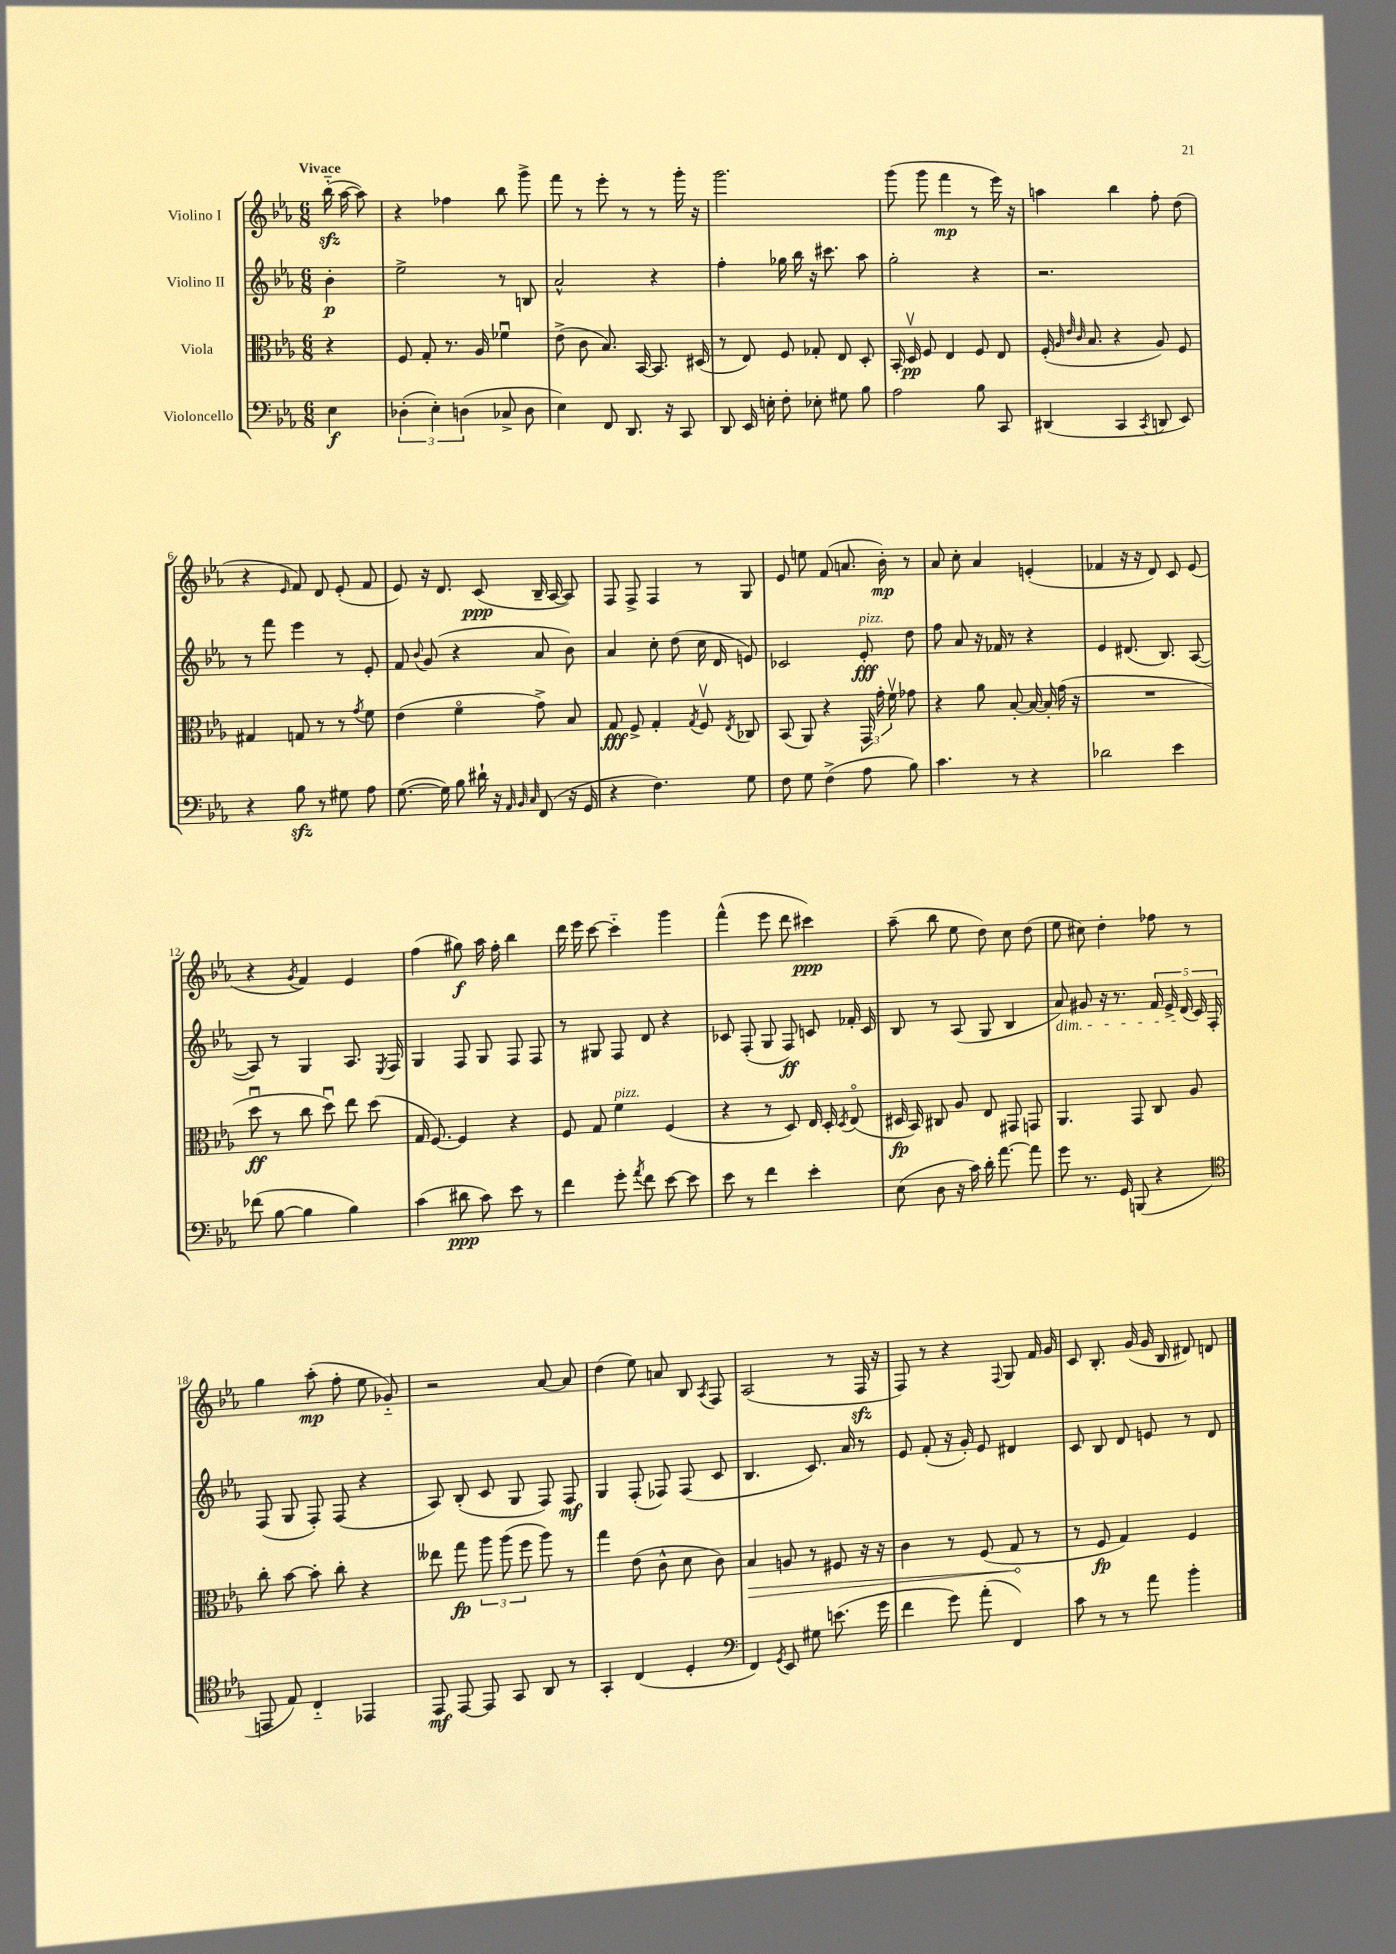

**kern	**dynam	**kern	**dynam	**kern	**dynam	**kern	**dynam
*part4	*part4	*part3	*part3	*part2	*part2	*part1	*part1
*staff4	*staff4	*staff3	*staff3	*staff2	*staff2	*staff1	*staff1
*I"Violoncello	*	*I"Viola	*	*I"Violino II	*	*I"Violino I	*
*clefF4	*	*clefC3	*	*clefG2	*	*clefG2	*
*k[b-e-a-]	*	*k[b-e-a-]	*	*k[b-e-a-]	*	*k[b-e-a-]	*
*M6/8	*	*M6/8	*	*M6/8	*	*M6/8	*
=	=	=	=	=	=	=	=
!	!	!	!	!	!	!LO:TX:a:B:t=Vivace	!
4E-\	f	4r	.	4b-'\	p	(16bb-zz\	.
.	.	.	.	.	.	[16aa-\	.
.	.	.	.	.	.	8aa-\])	.
=1	=1	=1	=1	=1	=1	=1	=1
(6D-X'\	.	8F/	.	2ee-^\	.	4r	.
.	.	8G'/	.	.	.	.	.
6E-'\)	.	.	.	.	.	.	.
.	.	8.r	.	.	.	4ff-X\	.
(6Dn\	.	.	.	.	.	.	.
.	.	16A-/	.	.	.	.	.
8C-X^/	.	4f-Xu\	.	8r	.	8bb-\	.
8D\	.	.	.	8Bn/	.	8ggg^\	.
=2	=2	=2	=2	=2	=2	=2	=2
4E-\)	.	(8e-^\	.	2a-^^/	.	8fff\	.
.	.	8c\	.	.	.	8r	.
8FF/	.	8.B-/)	.	.	.	8eee-'\	.
8.DD/	.	.	.	.	.	8r	.
.	.	[16BB-/	.	.	.	.	.
.	.	8.BB-/]	.	4r	.	8r	.
16r	.	.	.	.	.	.	.
8CC/	.	.	.	.	.	16ggg'\	.
.	.	(16D#X/	.	.	.	16r	.
=3	=3	=3	=3	=3	=3	=3	=3
8DD/	.	8r	.	4ff'\	.	2.ggg\	.
16EE-/	.	8E-/)	.	.	.	.	.
16En'\	.	.	.	.	.	.	.
8F'\	.	8F/	.	16gg-X\	.	.	.
.	.	.	.	16bb-\	.	.	.
8E-X'\	.	8G-X'/	.	16r	.	.	.
.	.	.	.	8.ccc#X\	.	.	.
8G#X\	.	8E-/	.	.	.	.	.
8B-\	.	8D'/	.	8aa-\	.	.	.
=4	=4	=4	=4	=4	=4	=4	=4
2A-\	.	16BB-'/	.	2gg'\	.	(8ggg\	.
.	.	16Dv/	pp	.	.	.	.
.	.	8F/	.	.	.	8ggg\	.
.	.	4E-/	.	.	.	4fff\	mp
8B-\	.	8F/	.	4r	.	8r	.
8CC/	.	8E-/	.	.	.	16eee-\)	.
.	.	.	.	.	.	16r	.
=5	=5	=5	=5	=5	=5	=5	=5
(4DD#X/	.	(16F'/	.	2.r	.	4aan\	.
.	.	32qqA-/	.	.	.	.	.
.	.	32qqe-/	.	.	.	.	.
.	.	32qqc/	.	.	.	.	.
.	.	8.B-/	.	.	.	.	.
4CC/	.	4r	.	.	.	4bb-\	.
8qCC/	.	.	.	.	.	.	.
8DDn/	.	8A-/)	.	.	.	8ff'\	.
8EE-/)	.	8F/	.	.	.	(8dd\	.
!!LO:LB:g=z
=6	=6	=6	=6	=6	=6	=6	=6
4r	.	4G#X/	.	8r	.	4r	.
.	.	.	.	8fff\	.	.	.
.	.	.	.	.	.	16qqe-/	.
8B-zz\	.	8Gn/	.	4eee-\	.	8f/)	.
8r	.	8r	.	.	.	8d/	.
8G#X\	.	8r	.	8r	.	(8e-'/	.
.	.	8qg/	.	.	.	.	.
8A-\	.	8f\	.	8e-'/	.	8f/	.
=7	=7	=7	=7	=7	=7	=7	=7
([8.G\	.	(4e-\	.	8f/	.	8e-/)	.
.	.	.	.	8qqb-/	.	.	.
.	.	.	.	(8g/	.	16r	.
16G\])	.	.	.	.	.	8.d/	.
8B-\	.	4f\	.	4r	.	.	.
16d#X`\	.	.	.	.	.	(8c/	ppp
16r	.	.	.	.	.	.	.
32qqAA-/	.	.	.	.	.	.	.
32qqBB-/	.	.	.	.	.	.	.
32qqC/	.	.	.	.	.	.	.
(8FF/	.	8g^\)	.	8a-/	.	16B-~/	.
.	.	.	.	.	.	[16A-/	.
16r	.	8B-/	.	8b-\)	.	8A-/])	.
16GG/	.	.	.	.	.	.	.
=8	=8	=8	=8	=8	=8	=8	=8
4r	.	8G/	fff	4a-/	.	8F/	.
.	.	8F^/	.	.	.	8F^/	.
4.F\)	.	4G'/	.	8cc'\	.	4F/	.
.	.	.	.	(8dd\	.	.	.
.	.	8qG/	.	.	.	.	.
.	.	8Fv/	.	16cc\	.	8r	.
.	.	.	.	16d/	.	.	.
.	.	8qE-/	.	.	.	.	.
8G\	.	8C-X/	.	8en/)	.	8G/	.
=9	=9	=9	=9	=9	=9	=9	=9
8F\	.	(8BB-/	.	2c-X/	.	8e-/	.
8G\	.	8AA-/)	.	.	.	8een\	.
(4F^\	.	4r	.	.	.	(8f/	.
.	.	.	.	.	.	8.an/	.
!	!	!	!	!LO:TX:a:i:t=pizz.	!	!	!
8A-\	.	24GG/	.	8e-'/	fff	.	.
.	.	24g'\	.	.	.	.	.
.	.	.	.	.	.	16b-'\)	mp
.	.	24fv\	.	.	.	.	.
8B-\)	.	8g-X\	.	8dd\	.	8r	.
=10	=10	=10	=10	=10	=10	=10	=10
4.c\	.	4r	.	8ff\	.	8a-/	.
.	.	.	.	8a-/	.	8cc'\	.
.	.	8a-\	.	16r	.	4a-/	.
.	.	.	.	16f-X/	.	.	.
8r	.	[8B-'/	.	8r	.	.	.
4r	.	16B-/_	.	4r	.	(4en'/	.
.	.	16B-'/]	.	.	.	.	.
.	.	(16g\	.	.	.	.	.
.	.	16r	.	.	.	.	.
=11	=11	=11	=11	=11	=11	=11	=11
2d-X\	.	2.r	.	4e-/	.	4f-X/	.
.	.	.	.	(8.d#X/	.	16r	.
.	.	.	.	.	.	16r	.
.	.	.	.	.	.	8d/)	.
.	.	.	.	8.B-/)	.	.	.
4e-\	.	.	.	.	.	8c/	.
.	.	.	.	([8A-/	.	(8e-/	.
!!LO:LB:g=z
=12	=12	=12	=12	=12	=12	=12	=12
(8f-X\	.	8ddu\	ff	8A-/])	.	4r	.
[8B-\	.	8r	.	8r	.	.	.
.	.	.	.	.	.	8qg/	.
4B-\]	.	8cc\	.	4G/	.	4f/)	.
.	.	8ddu\)	.	.	.	.	.
4B-\)	.	8ee-\	.	8.A-/	.	4e-/	.
.	.	(8dd\	.	.	.	.	.
.	.	.	.	8qE-/	.	.	.
.	.	.	.	16F/	.	.	.
=13	=13	=13	=13	=13	=13	=13	=13
(4c\	.	16G/	.	4G/	.	(4ff\	.
.	.	[8.F/)	.	.	.	.	.
8d#X\	ppp	4F/]	.	8F/	.	8gg#X\)	f
8c\)	.	.	.	8G/	.	16aa-\	.
.	.	.	.	.	.	16ff'\	.
8e-\	.	4r	.	8F/	.	4bb-\	.
8r	.	.	.	8F/	.	.	.
=14	=14	=14	=14	=14	=14	=14	=14
4f\	.	8F/	.	8r	.	16ddd\	.
.	.	.	.	.	.	16eee-\	.
.	.	8G/	.	8G#X/	.	[8ccc\	.
!	!	!LO:TX:a:i:t=pizz.	!	!	!	!	!
8g'\	.	4f\	.	8F/	.	4ccc\]	.
8qa-/	.	.	.	.	.	.	.
8f\	.	.	.	8d/	.	.	.
[8e-\	.	(4F/	.	4r	.	4ggg\	.
8e-\]	.	.	.	.	.	.	.
=15	=15	=15	=15	=15	=15	=15	=15
8e-\	.	4r	.	8c-X/	.	(4fff^^\	.
8r	.	.	.	(8F'/	.	.	.
4f\	.	8r	.	8G/	.	8eee-\	.
.	.	8D/)	.	8F/)	ff	8ddd\	.
4e-'\	.	16E-/	.	8cn/	.	4ccc#X\)	ppp
.	.	16D'/	.	.	.	.	.
.	.	8qD/	.	.	.	.	.
.	.	(8E-/	.	16f-X'/	.	.	.
.	.	.	.	16c/	.	.	.
=16	=16	=16	=16	=16	=16	=16	=16
(8E-\	.	16D#X/	fp	8B-/	.	(8aa-~\	.
.	.	16BB-/)	.	.	.	.	.
8D\	.	8C#X/	.	8r	.	8bb-\	.
16r	.	8A-/	.	(8A-/	.	8ee-\	.
16c\)	.	.	.	.	.	.	.
16d'\	.	8E-/	.	8G/	.	8dd\)	.
[8.a-\	.	.	.	.	.	.	.
.	.	8GG#X/	.	4B-/	.	8cc\	.
8a-\]	.	8GGn/	.	.	.	(8dd\	.
=17	=17	=17	=17	=17	=17	=17	=17
!	!	!	!	!LO:TX:b:i:t=dim.	!	!	!
8g\	.	4.AA-/	.	8a-/)	.	8ee-\	.
8.r	.	.	.	8g#X/	.	8cc#X\)	.
.	.	.	.	16r	.	4dd'\	.
16GG/	.	.	.	8.r	.	.	.
(8BBBn/	.	8GG/	.	.	.	.	.
4r	.	8C/	.	20f/	.	8ff-X\	.
.	.	.	.	20e-^/	.	.	.
.	.	.	.	(20d/	.	.	.
.	.	8A-/	.	.	.	8r	.
.	.	.	.	20c/)	.	.	.
.	.	.	.	20F'/	.	.	.
!!LO:LB:g=z
=18	=18	=18	=18	=18	=18	=18	=18
*clefC4	*	*	*	*	*	*	*
8EEn/	.	8cc'\	.	(8F/	.	4gg\	.
8E-/)	.	[8b-\	.	8G/	.	.	.
4C/	.	8b-'\]	.	8F'/)	.	(8aa-'\	mp
.	.	8cc'\	.	(8F/	.	8ff'\	.
4EE-X/	.	4r	.	4r	.	8ee-\	.
.	.	.	.	.	.	8g-X/)	.
=19	=19	=19	=19	=19	=19	=19	=19
8EE-/	mf	8ee--X\	.	8A-/)	.	2r	.
[8EE-/	.	8gg\	fp	(8B-'/	.	.	.
8EE-/]	.	12aa-\	.	8c/	.	.	.
.	.	(12aa-\	.	.	.	.	.
8GG/	.	.	.	8G/	.	.	.
.	.	12ff\	.	.	.	.	.
8AA-/	.	8aa-\)	.	8F/)	.	[8a-/	.
8r	.	8r	.	8F/	mf	8a-/]	.
=20	=20	=20	=20	=20	=20	=20	=20
4GG'/	.	4gg\	.	4G/	.	(4dd\	.
(4C/	.	(8e-\	.	(8F'/	.	8ee-\)	.
.	.	8c^^\	.	8F-X/)	.	8an/	.
4D'/	.	8d\	.	(8F-/	.	8B-/	.
.	.	.	.	.	.	8qA-/	.
.	.	8c\)	.	8c/	.	8F/	.
=21	=21	=21	=21	=21	=21	=21	=21
*clefF4	*	*	*	*	*	*	*
!	!	!	!LO:HP:b	!	!	!	!
4FF/)	.	4B-/	>	4.B-/	.	(2A-/	.
8qGG/	.	.	.	.	.	.	.
8EE-/	.	8An/	.	.	.	.	.
8G#X\	.	8r	.	8.c/)	.	.	.
(8.en\	.	8F#X/	.	.	.	8r	.
.	.	.	.	16a-/	.	.	.
.	.	16r	.	8r	.	16Fzz/	.
16g\	.	16r	.	.	.	16r	.
=22	=22	=22	=22	=22	=22	=22	=22
4f\	.	4c\	.	8e-/	.	8F/)	.
.	.	.	.	(8f'/	.	8r	.
8g\)	.	8r	.	16r	.	4r	.
.	.	.	.	16g'/)	.	.	.
(8a-'\	.	(8F/	.	8e-/	.	.	.
.	.	.	.	.	.	8qqF/	.
4FF/)	.	8G/	.	4d#X/	.	8G/	.
.	.	8r	]	.	.	16f/	.
.	.	.	.	.	.	16g/	.
=23	=23	=23	=23	=23	=23	=23	=23
8c\	.	8r	.	8c/	.	8c/	.
8r	.	8F/	fp	8B-/	.	8.B-'/	.
8r	.	4G/)	.	8d/	.	.	.
.	.	.	.	.	.	(16g/	.
8a-\	.	.	.	8en/	.	16g/	.
.	.	.	.	.	.	16B-/	.
4b-'\	.	4F/	.	8r	.	8d#X/)	.
.	.	.	.	8d/	.	8dn/	.
==	==	==	==	==	==	==	==
*-	*-	*-	*-	*-	*-	*-	*-
